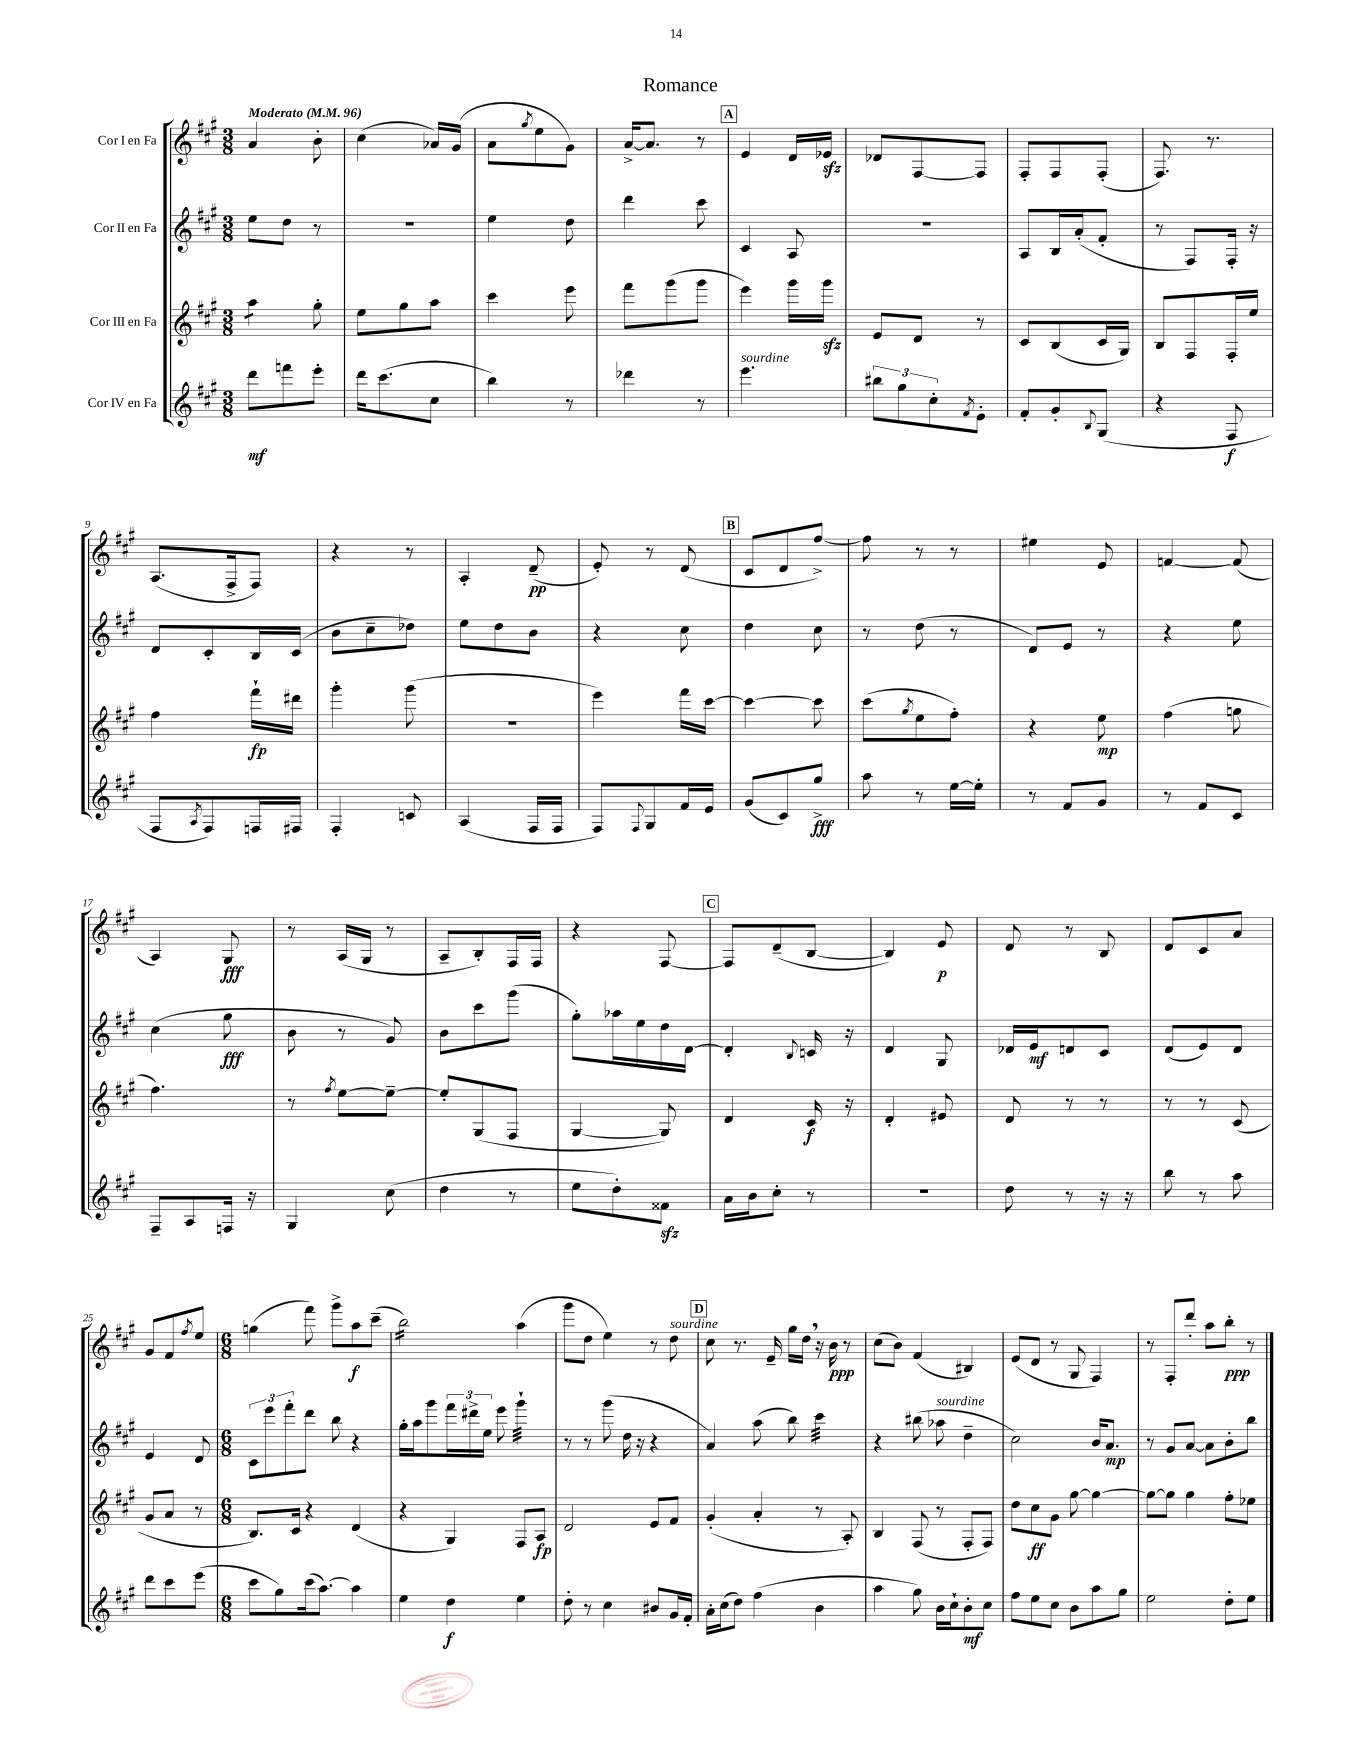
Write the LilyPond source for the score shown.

\header { title = "Romance" }
<<
\new StaffGroup <<
\new Staff = "s0" \with { instrumentName = "Cor I en Fa" } {
    \clef treble \key a \major \numericTimeSignature \time 3/8 \tempo "Moderato" 4 = 96
    a'4 b'8-. |
    cis''4( aes'16) gis'16( |
    a'8 \acciaccatura { gis''8 } e''8 gis'8) |
    a'16~-> a'8. r8 |
    \mark \markup { \box "A" } e'4 d'16 ees'16\sfz |
    des'8 fis8~ fis8 |
    fis8-. fis8 fis8-.( |
    fis8.) r8. |
    a8.( fis16-> fis8) |
    r4 r8 |
    a4-. d'8--\pp( |
    e'8-.) r8 d'8( |
    \mark \markup { \box "B" } cis'8 d'8 fis''8~->) |
    fis''8 r8 r8 |
    eis''4 e'8 |
    f'4~ f'8( |
    a4) gis8\fff |
    r8 a16( gis16 r8 |
    a8-- b8-.) fis16 fis16 |
    r4 fis8~ |
    \mark \markup { \box "C" } fis8 d'8--( b8~ |
    b4) e'8\p |
    d'8 r8 b8 |
    d'8 cis'8 a'8 |
    gis'8 fis'8 \acciaccatura { fis''8 } e''8 |
    \numericTimeSignature \time 6/8 g''4( fis'''8) gis'''8-> a''8\f cis'''8--( |
    b''2:16) a''4( |
    gis'''8 d''8 e''4) r8 d''8^\markup { \italic "sourdine" } |
    \mark \markup { \box "D" } cis''8 r8. e'16-- gis''16 d''16 \breathe r16 b'16\ppp r8 |
    cis''8( b'8) fis'4( bis4) |
    e'8( d'8 r8 gis8 fis4) |
    r8 fis8-. d'''8-. a''8 b''8-.\ppp r8 \bar "|." |
}
\new Staff = "s1" \with { instrumentName = "Cor II en Fa" } {
    \clef treble \key a \major \numericTimeSignature \time 3/8
    e''8 d''8 r8 |
    R4. |
    e''4 d''8 |
    d'''4 cis'''8 |
    \mark \markup { \box "A" } cis'4 a8 |
    R4. |
    a8 b16 a'16-.( fis'8-. |
    r8 fis8) fis16-. r16 |
    d'8 cis'8-. b16 cis'16( |
    b'8 cis''8-- des''8) |
    e''8 d''8 b'8 |
    r4 cis''8 |
    \mark \markup { \box "B" } d''4 cis''8 |
    r8 d''8( r8 |
    d'8) e'8 r8 |
    r4 e''8 |
    cis''4( gis''8\fff |
    b'8 r8 gis'8) |
    b'8 cis'''8 gis'''8( |
    gis''8-.) aes''16 e''16 d''16 d'16~ |
    \mark \markup { \box "C" } d'4-. \appoggiatura { b8 } c'16 r16 |
    d'4 gis8 |
    des'16 e'16\mf d'8 cis'8 |
    d'8( e'8) d'8 |
    e'4 d'8 |
    \numericTimeSignature \time 6/8 \tuplet 3/2 { cis'8 e'''8 fis'''8-. } d'''8 b''8 r4 |
    gis''16-. a''16 gis'''8 \tuplet 3/2 { fis'''16 dis'''16-> e''16 } e'''8 gis'''4:32-! |
    r8 r8 gis'''8( d''16 r16 r4 |
    \mark \markup { \box "D" } a'4) a''8( b''8) cis'''4:32 |
    r4 bis''8( aes''8^\markup { \italic "sourdine" } d''4-- |
    cis''2) b'16 a'8.\mp |
    r8 gis'8 a'8~ a'8 b'8-. b''8 \bar "|." |
}
\new Staff = "s2" \with { instrumentName = "Cor III en Fa" } {
    \clef treble \key a \major \numericTimeSignature \time 3/8
    a''4:8 gis''8-. |
    e''8 gis''8 a''8 |
    cis'''4 e'''8 |
    fis'''8 gis'''8( gis'''8 |
    \mark \markup { \box "A" } e'''4) gis'''16 gis'''16\sfz |
    e'8 d'8 r8 |
    cis'8 b8( cis'16 gis16) |
    b8 fis8 fis16-. e''16 |
    fis''4 fis'''16-!\fp dis'''16 |
    gis'''4-. gis'''8( |
    R4. |
    e'''4) fis'''16 cis'''16~ |
    \mark \markup { \box "B" } cis'''4~ cis'''8 |
    cis'''8( \acciaccatura { gis''8 } e''8 fis''8-.) |
    r4 e''8\mp |
    fis''4( g''8 |
    fis''4.) |
    r8 \acciaccatura { fis''8 } e''8~ e''8~-- |
    e''8-. gis8( fis8 |
    gis4~ gis8) |
    \mark \markup { \box "C" } d'4 cis'16\f r16 |
    d'4-. eis'8 |
    d'8 r8 r8 |
    r8 r8 cis'8( |
    gis'8 a'8 r8 |
    \numericTimeSignature \time 6/8 b8.) cis'16 r4 d'4( |
    r4 gis4) fis8 a8\fp |
    d'2 e'8 fis'8 |
    \mark \markup { \box "D" } gis'4-.( a'4-. r8 a8-.) |
    b4 fis8( r8 fis8-. fis8) |
    d''8 cis''8\ff gis'8 gis''8~ gis''4~ |
    gis''8~ gis''8 gis''4 fis''8-. ees''8 \bar "|." |
}
\new Staff = "s3" \with { instrumentName = "Cor IV en Fa" } {
    \clef treble \key a \major \numericTimeSignature \time 3/8
    d'''8\mf f'''8 e'''8-. |
    d'''16 cis'''8.( cis''8 |
    b''4) r8 |
    des'''4 r8 |
    \mark \markup { \box "A" } e'''4.^\markup { \italic "sourdine" } |
    \tuplet 3/2 { bis''8 gis''8 cis''8-. } \acciaccatura { fis'8 } e'8-. |
    fis'8-. gis'8-. \appoggiatura { b8 } gis8( |
    r4 fis8\f |
    fis8 \acciaccatura { a8 } fis8) f16 fis16 |
    fis4-. c'8 |
    a4( fis16 fis16 |
    fis8) \appoggiatura { fis8 } gis8 fis'16 e'16 |
    \mark \markup { \box "B" } gis'8( cis'8) gis''8->\fff |
    a''8 r8 e''16~ e''16-. |
    r8 fis'8 gis'8 |
    r8 fis'8 cis'8 |
    fis8-- a8 f16 r16 |
    gis4 cis''8( |
    d''4 r8 |
    e''8 d''8-.) fisis'8\sfz |
    \mark \markup { \box "C" } a'16 b'16 cis''8-. r8 |
    R4. |
    d''8 r8 r16 r16 |
    b''8 r8 a''8 |
    d'''8 cis'''8 e'''8( |
    \numericTimeSignature \time 6/8 cis'''8 gis''8) cis'''16( a''8.~) a''4 |
    e''4 d''4\f e''4 |
    d''8-. r8 cis''4 bis'8 gis'16 fis'16-. |
    \mark \markup { \box "D" } a'16-. cis''16( d''8) fis''4( b'4 |
    a''4 gis''8) b'16 cis''16-! b'8-.\mf cis''8 |
    fis''8 e''8 cis''8 b'8 a''8 gis''8 |
    e''2 d''8-. e''8 \bar "|." |
}
>>
>>
